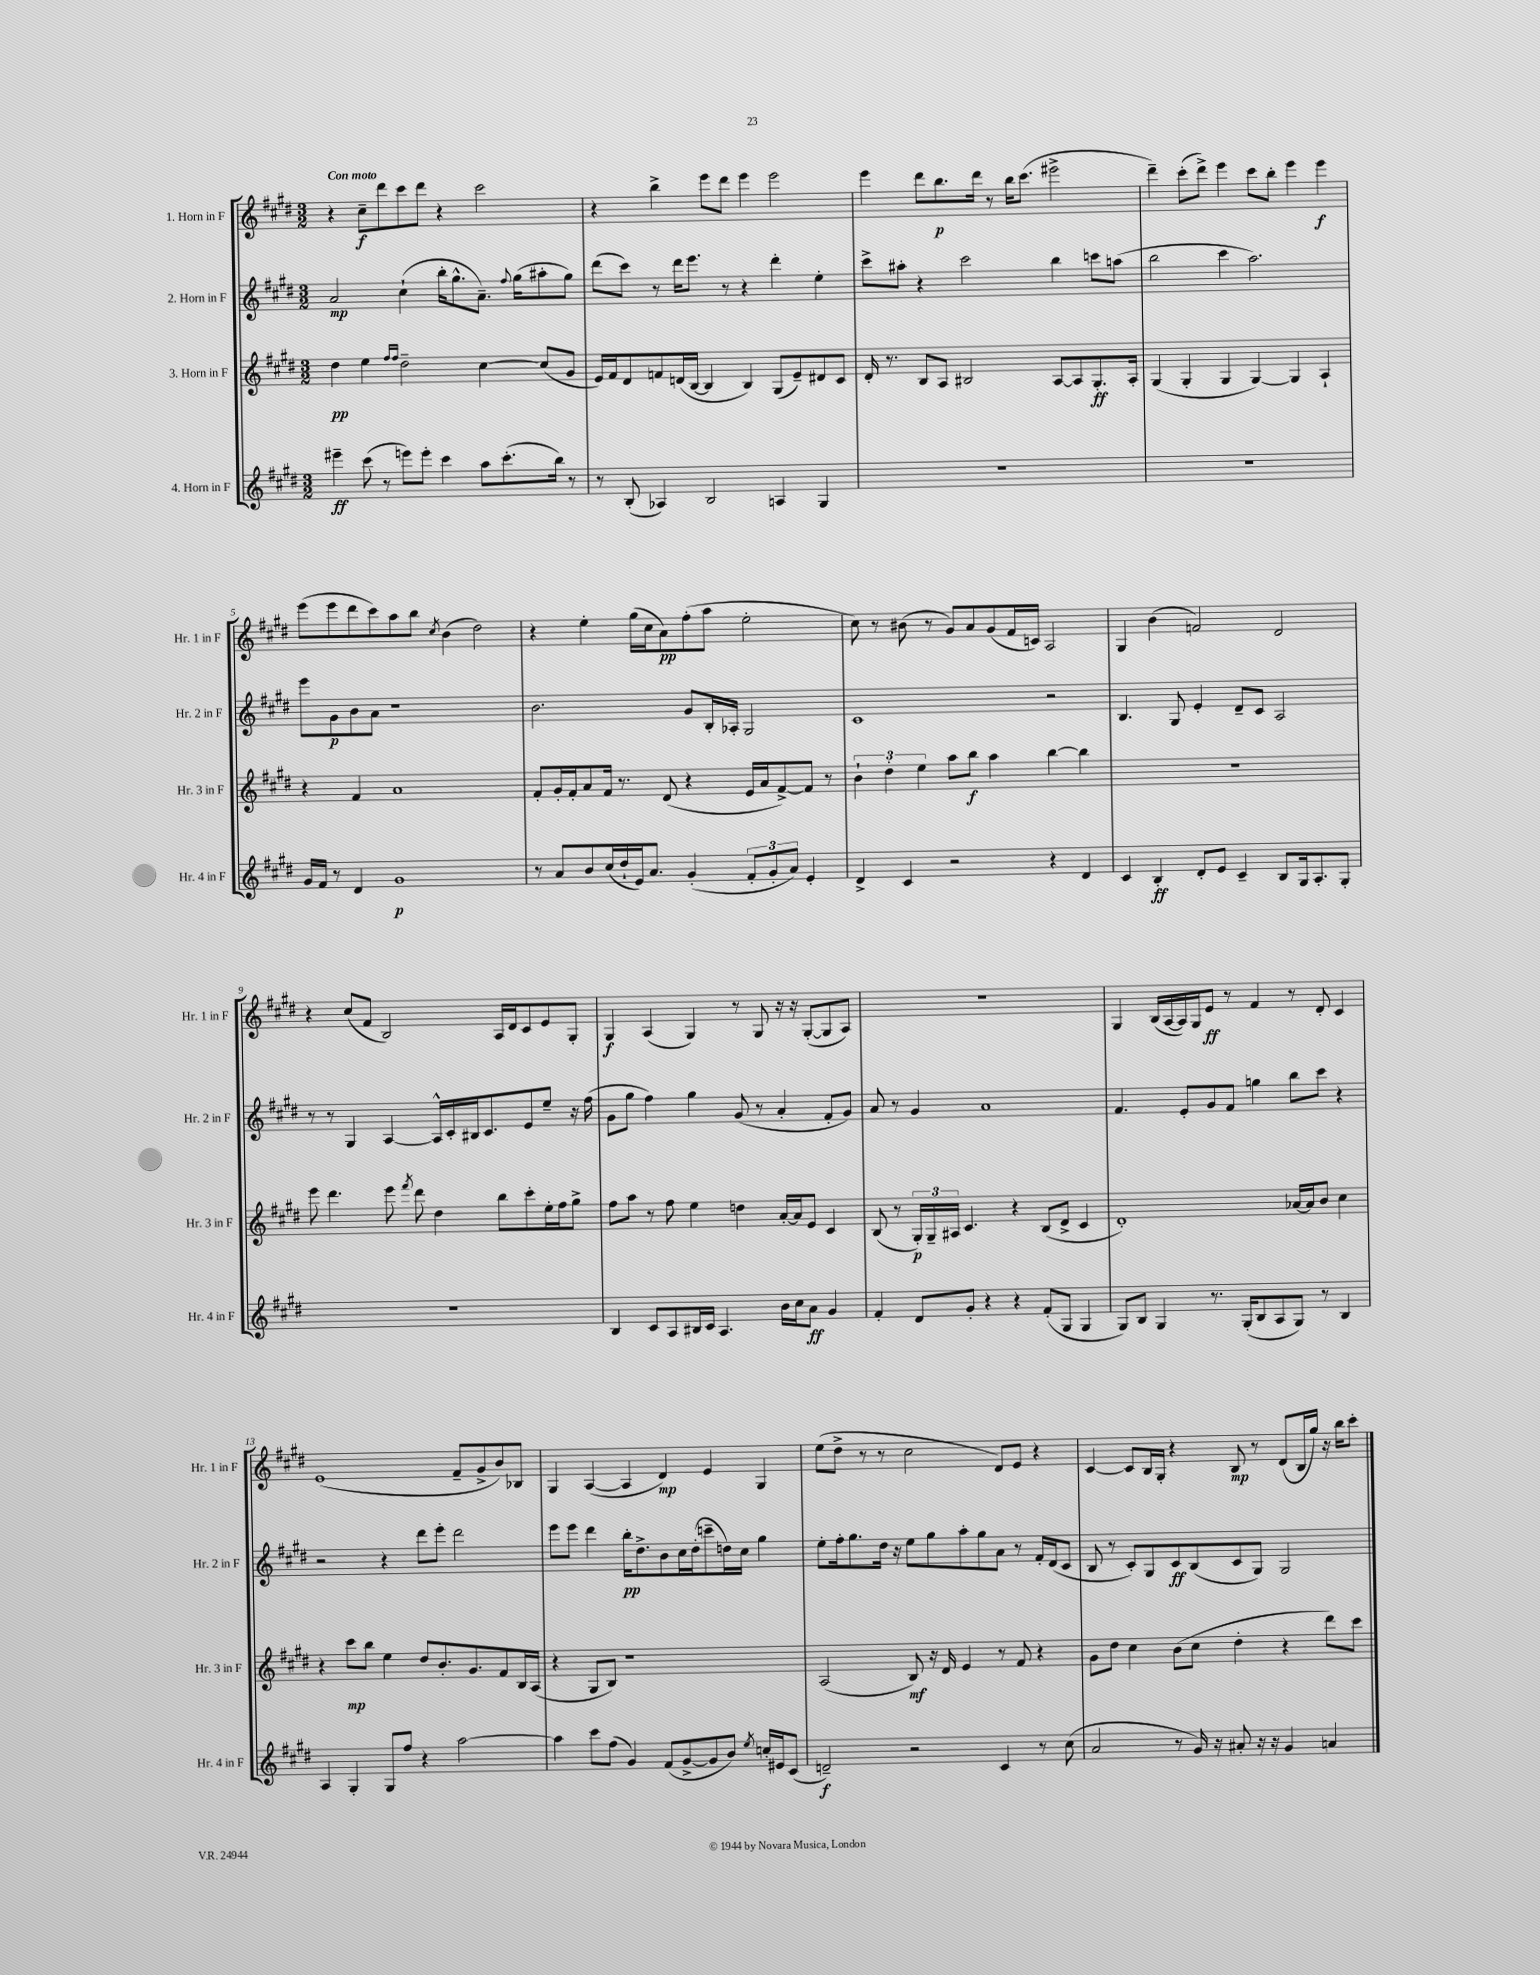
<<
\new StaffGroup <<
\new Staff = "s0" \with { instrumentName = "1. Horn in F" shortInstrumentName = "Hr. 1 in F" } {
    \clef treble \key e \major \numericTimeSignature \time 3/2 \tempo "Con moto"
    \autoBeamOff r4 cis''8[--\f dis'''8 cis'''8 dis'''8] r4 cis'''2 |
    r4 b''4-> e'''8[ dis'''8] e'''4 e'''2 |
    e'''4 dis'''8[ b''8.\p dis'''16] r8 b''16[ cis'''8.]( eis'''2-> |
    dis'''4--) cis'''8[-.( dis'''8]->) e'''4 cis'''8[ b''8]-. e'''4 e'''4\f |
    e'''8[( e'''8 dis'''8 cis'''8) a''8 b''8] \acciaccatura { cis''8 } b'4( dis''2) |
    r4 e''4-. gis''16[( cis''16 a'8\pp) fis''8-.( a''8] e''2-. |
    cis''8) r8 bis'8( r8 gis'8[) a'8 gis'8( fis'16 c'16]) a2 |
    gis4 b'4( f'2) dis'2 |
    r4 cis''8[( fis'8] b2) a16[ dis'16 cis'8 e'8 gis8]-. |
    gis4\f a4( gis4) r8 gis8 r16 r16 gis8[~-.( gis8 a8]) |
    R1. |
    gis4 b16[( a16~ a16) gis16 e'8]\ff r8 fis'4 r8 dis'8-. cis'4 |
    e'1( fis'8[-- gis'8-> b'8) bes8] |
    gis4 a4~( a4 dis'4\mp) e'4 gis4 |
    e''8[( dis''8]-> r8 r8 cis''2 dis'8[) e'8] r4 |
    cis'4~ cis'8[ b16 gis16]-. r4 b8\mp r8 dis'8[( b16 gis''16]) r16 b''16[ cis'''8]-. \bar "|." |
}
\new Staff = "s1" \with { instrumentName = "2. Horn in F" shortInstrumentName = "Hr. 2 in F" } {
    \clef treble \key e \major \numericTimeSignature \time 3/2
    \autoBeamOff a'2\mp cis''4-!( b''16[-. gis''8.-^ a'8.]--) \appoggiatura { fis''8 } gis''16[( ais''8-. gis''8]) |
    dis'''8[( cis'''8]) r8 dis'''16[ e'''8.] r8 r4 dis'''4-. e''4-. |
    cis'''8[-> ais''8]-. r4 cis'''2 b''4 c'''8[ a''8]( |
    b''2 cis'''4 a''2.) |
    e'''8[ gis'8\p b'8 a'8] r1 |
    b'2. gis'8[ b16-. aes16]-. gis2 |
    cis'1 r2 |
    b4. gis8 e'4-. dis'8[-- cis'8] a2 |
    r8 r8 gis4 a4~ a16[-^ cis'16-. bis16 cis'8. e'8 e''8]-- r16 fis''16( |
    gis'8[ gis''8] fis''4) gis''4 gis'8( r8 a'4-. fis'8[-. gis'8]) |
    a'8 r8 gis'4 a'1 |
    fis'4. e'8[-. gis'8 fis'8] g''4 b''8[ cis'''8] r4 |
    r2 r4 dis'''8[ e'''8]-. dis'''2 |
    e'''8[ e'''8] dis'''4 b''16[-.\pp dis''8.-> b'8 cis''16 dis''16-.( c'''8-- d''16) cis''16] gis''4 |
    e''8[-. fis''16-. gis''8. dis''16] r16 e''8[ gis''8 a''8-. gis''8 a'8] r8 fis'16[-. dis'16( cis'8] |
    b8 r8 cis'8[-.) gis8 cis'8\ff b8( cis'8 gis8]) gis2 \bar "|." |
}
\new Staff = "s2" \with { instrumentName = "3. Horn in F" shortInstrumentName = "Hr. 3 in F" } {
    \clef treble \key e \major \numericTimeSignature \time 3/2
    \autoBeamOff dis''4\pp e''4 \grace { fis''16[ fis''16] } dis''2-- cis''4~ cis''8[( gis'8] |
    e'16[) fis'16 dis'8 f'8 d'16( b16]~ b4 b4) gis8[( e'8--) dis'8 cis'8] |
    dis'16-. r8. b8[ a8] bis2 a8[~ a8 gis8.-.\ff a16]-. |
    gis4( gis4-. gis4 gis4~) gis4 a4-! |
    r4 fis'4 a'1 |
    fis'8[-. gis'16-. fis'16-. a'8 fis'16] r8. dis'8( r4 e'16[ a'16 fis'8~->) fis'8] r8 |
    \tuplet 3/2 { b'4-! dis''4-. e''4 } a''8[ b''8]\f a''4 b''4~ b''4 |
    R1. |
    e'''8 dis'''4. e'''8 \acciaccatura { fis'''8 } dis'''8 dis''4 b''8[ cis'''8-. e''16-. fis''16 gis''8]-> |
    fis''8[ a''8] r8 fis''8 e''4 d''4 a'16[~-. a'16 e'8] cis'4 |
    b8( r8 \tuplet 3/2 { gis16[-.\p) gis16-- ais16] } cis'4. r4 b8[( dis'8]-> cis'4 |
    dis'1-.) aes'16[~ aes'16 b'8] cis''4 |
    r4 cis'''8[\mp b''8] e''4 dis''8[ b'8.-. gis'8. fis'8 b16 a16]( |
    r4 gis8[ b8]) r1 |
    a2( b8\mf) r16 dis'16 e'4 r8 fis'8 r4 |
    gis'8[ dis''8] cis''4 b'8[( cis''8] dis''4-. r4 dis'''8[) cis'''8] \bar "|." |
}
\new Staff = "s3" \with { instrumentName = "4. Horn in F" shortInstrumentName = "Hr. 4 in F" } {
    \clef treble \key e \major \numericTimeSignature \time 3/2
    \autoBeamOff eis'''4--\ff cis'''8( r8 e'''8[) e'''8]-. cis'''4 a''8[ cis'''8.-.( b''16]) r8 |
    r8 b8-.( aes4) b2 a4 gis4 |
    R1. |
    R1. |
    gis'16[ fis'16] r8 dis'4 gis'1\p |
    r8 a'8[ b'8 cis''16( dis''16-! e'16) a'8.] gis'4-.( \tuplet 3/2 { fis'8[-. gis'8-. a'8]) } e'4-. |
    dis'4-> cis'4 r2 r4 dis'4 |
    cis'4 b4-.\ff dis'8[-. e'8] cis'4-- b8[ gis16 a8.-. gis8]-. |
    R1. |
    b4 cis'8[ a8 bis16 cis'16] a4. b'16[ cis''16 a'8]\ff gis'4 |
    fis'4-. dis'8[ gis'8]-. r4 r4 fis'8[-.( gis8] gis4 |
    gis8[) b8] gis4 r8. gis16[-.( b8 a8 gis8]) r8 b4 |
    a4 gis4-. gis8[ fis''8] r4 a''2~ |
    a''4 cis'''8[ fis''8]( gis'4) fis'8[( gis'8~-> gis'8 b'8]) \acciaccatura { e''8 } c''16[-. eis'16 cis'8]( |
    d'2--\f) r2 cis'4 r8 cis''8( |
    a'2 r8 gis'16) r16 ais'8-. r16 r16 gis'4 a'4 \bar "|." |
}
>>
>>
